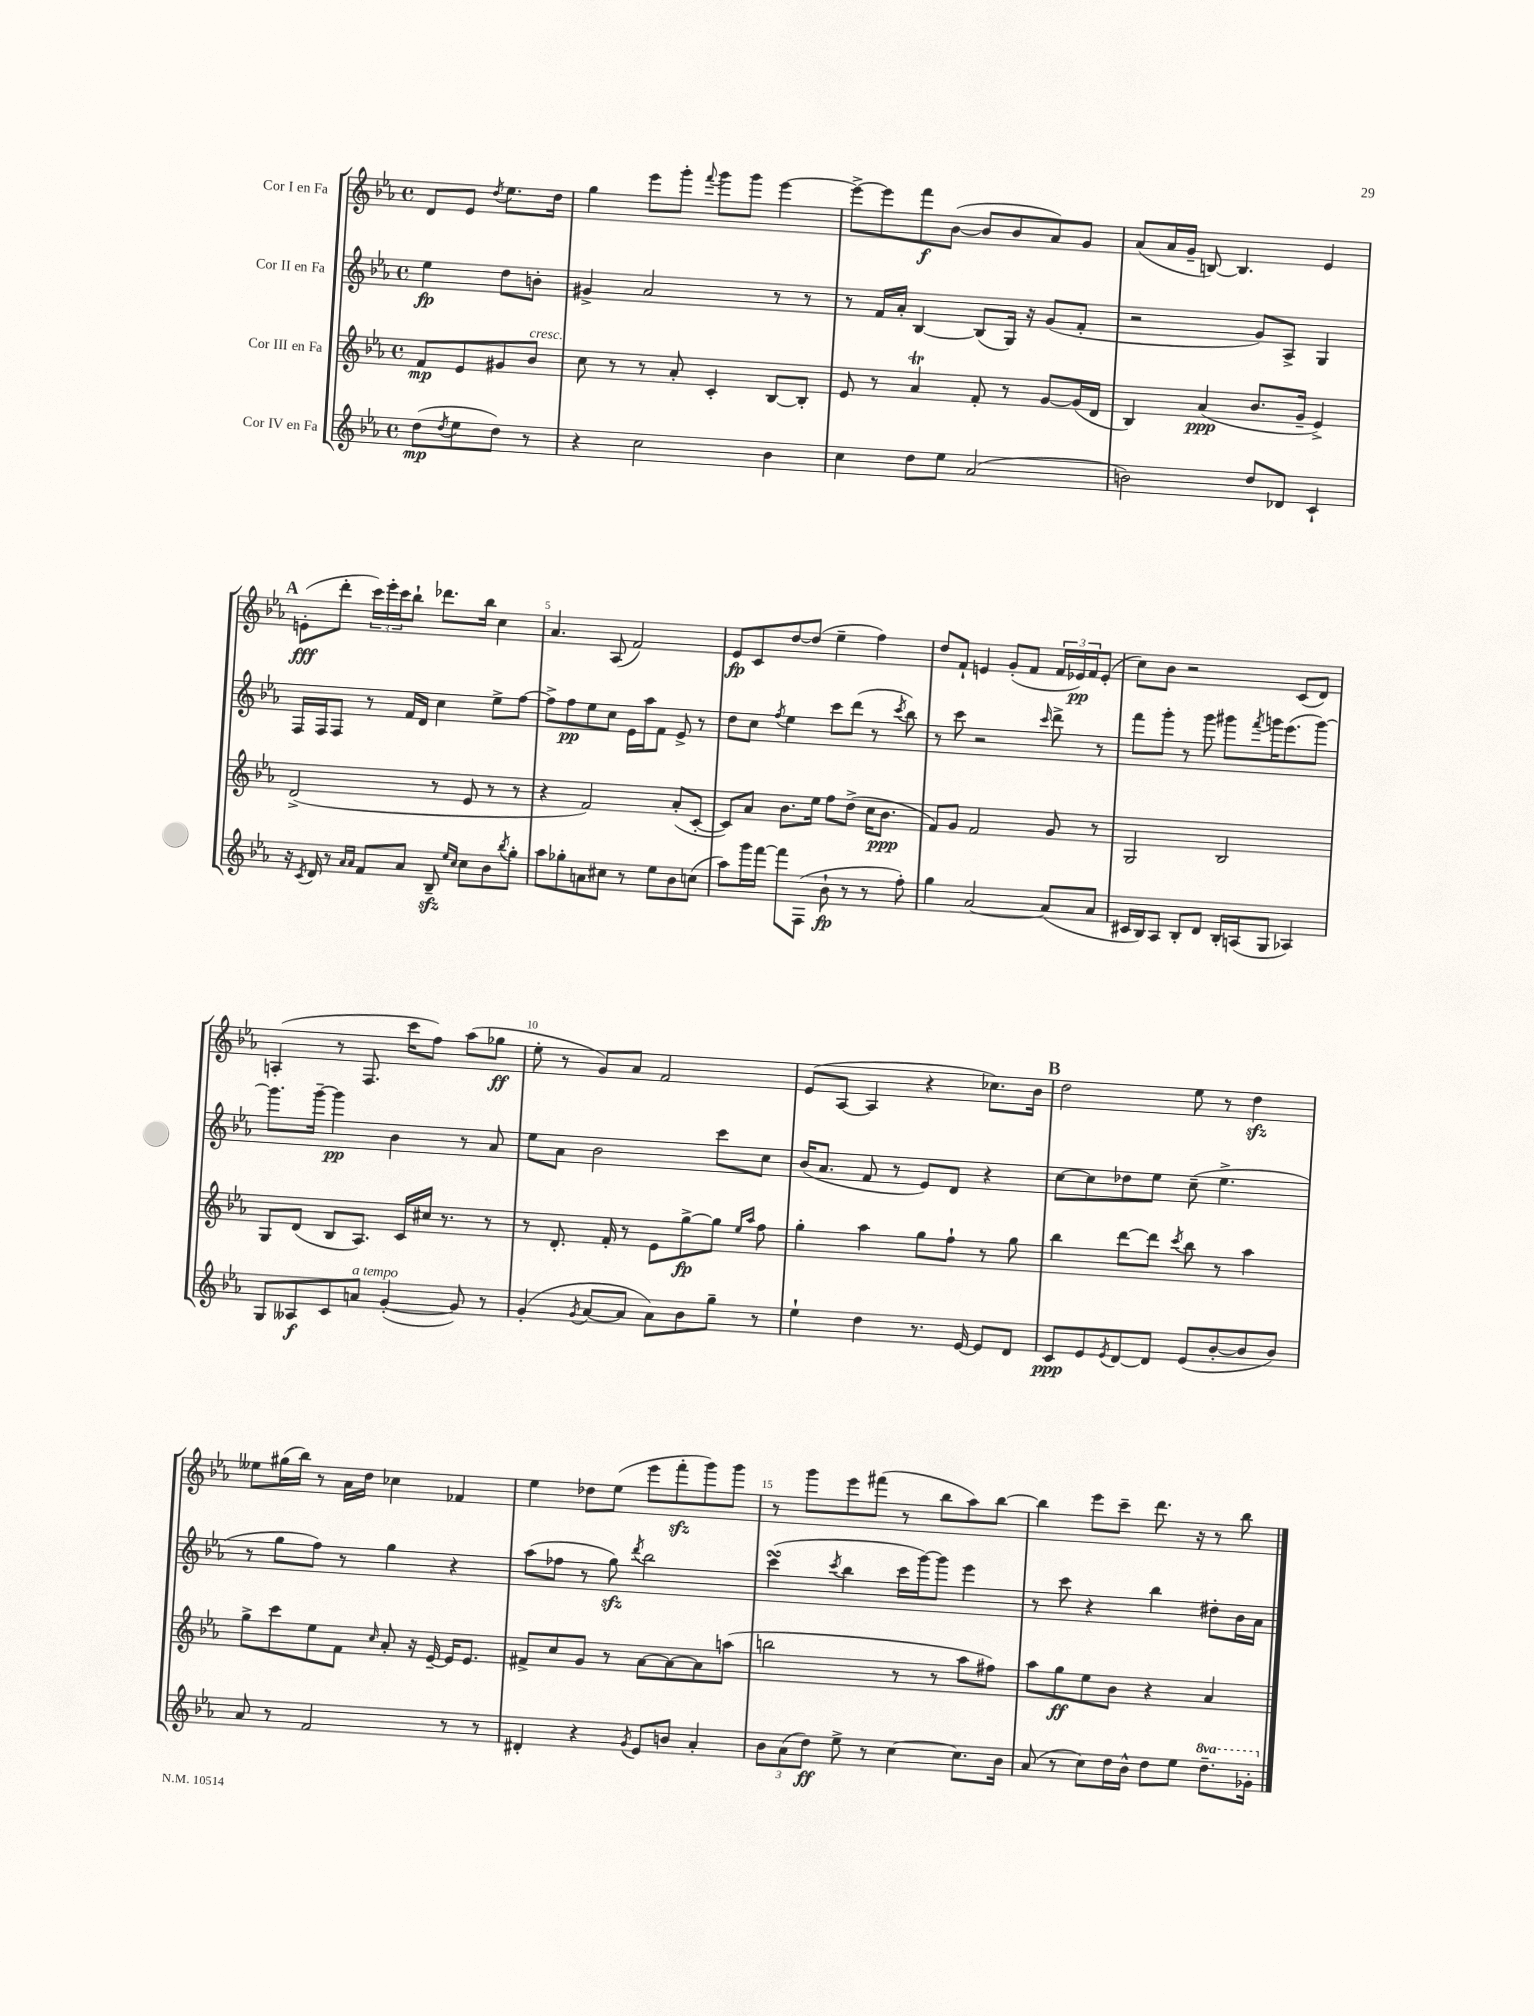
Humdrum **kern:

**kern	**kern	**kern	**kern
*staff4	*staff3	*staff2	*staff1
*clefG2	*clefG2	*clefG2	*clefG2
*k[b-e-a-]	*k[b-e-a-]	*k[b-e-a-]	*k[b-e-a-]
*M4/4	*M4/4	*M4/4	*M4/4
*met(c)	*met(c)	*met(c)	*met(c)
(8dd	8f	4ee-	8d
8qdd	.	.	.
8ee-	8e-	.	8e-
.	.	.	8qdd
8dd)	8g#	8dd	8.ee-
8r	8b-	8b'	.
.	.	.	16dd
=	=	=	=
4r	8cc	4g#^	4gg
.	8r	.	.
2cc	8r	2a-	8eee-
.	8a-'	.	8ggg'
.	.	.	8qqfff
.	4c'	.	8ggg
.	.	.	8ggg
4b-	[8B-	8r	[4eee-
.	8B-']	8r	.
=	=	=	=
4cc	8e-	8r	8eee-^_
.	8r	16f	8eee-]
.	.	16a-'	.
8dd	4a-	[4B-	8fff
8ee-	.	.	([8b-
(2a-	8f'	(8B-]	8b-]
.	8r	16G)	8b-
.	.	16r	.
.	[8g	(8g	8a-)
.	(16g]	8f'	8g
.	16d	.	.
=	=	=	=
2b)	4B-)	2r	(8a-
.	.	.	16a-
.	.	.	16g~
.	(4a-	.	[8B)
.	.	.	4.B]
8dd	8.b-	8g)	.
8d-	.	8A-^	.
.	16g~	.	.
4c`	4e-^)	4G	4e-
=	=	=	=
16r	(2d^	16F	(8e'
8qc	.	.	.
16d	.	16F	.
8r	.	8F	8ddd'
16qqa-	.	.	.
16qqa-	.	.	.
8f	.	8r	24ccc)
.	.	.	24eee-'
.	.	.	24ccc
8a-	.	16f	8bb-`
.	.	16d	.
8B-~	8r	4cc	8.ddd-
16qqee-	.	.	.
16qqcc	.	.	.
8cc	8e-	.	.
.	.	.	16bb-
8b-	8r	8ee-^	4cc
8qbb-	.	.	.
8gg'	8r	[8ff	.
=	=	=	=
8aa-	4r	8ff^]	4.a-
8gg-'	.	8ff	.
8a	2f)	8ee-	.
8cc#	.	8cc	(8A-
8r	.	16e-	2f)
.	.	16aa-	.
8ee-	.	8f	.
8b-	(8a-'	8e-^	.
(8cc	[8c'	8r	.
=	=	=	=
8aa-)	8c])	8dd	8e-
16ggg	8a-	8cc	8c
[16fff	.	.	.
.	.	8qff	.
8fff]	8.b-	4ee-	[8dd
(8F	.	.	(8dd]
.	16ee-	.	.
8b-`	8ff	8ccc	4ee-~
8r	(8dd^	(8ddd	.
8r	16cc	8r	4ff)
.	8.b-	.	.
.	.	8qccc	.
8ff')	.	8bb-)	.
=	=	=	=
4gg	8f)	8r	8dd
.	8g	8ccc	8f`
[2a-	2f	2r	4e
.	.	.	(8g'
.	.	.	8f
.	.	16qqccc	.
(8a-]	8g	8ddd^	24f
.	.	.	24e-)
.	.	.	24f
8a-	8r	8r	(8e-'
=	=	=	=
16c#	2G	8fff	8cc)
16B-)	.	.	.
8A-	.	8ggg'	8b-
8B-'	.	8r	2r
8d	.	8ggg	.
16B-'	2B-	8ggg#	.
(16A	.	.	.
.	.	8qfff	.
8G	.	16ggg	.
.	.	(8.eee-	.
4A-)	.	.	(8c
.	.	[8ggg)	8d)
=	=	=	=
8G	8G	8.ggg]	(4A'
8A--	(8d	.	.
.	.	[16ggg~	.
8c	8B-	4ggg]	8r
8a	8.A-)	.	8.F
([4g'	.	4b-	.
.	16c	.	16ccc
.	16cc#	.	8ff)
.	8.r	.	.
8g])	.	8r	(8aa-
8r	8r	8a-	8gg-
=	=	=	=
(4g'	8r	8ee-	8ee-'
.	8.d'	8a-	8r
8qg	.	.	.
[8a-	.	2b-	8g)
.	16f'	.	.
8a-]	8r	.	8a-
8a-)	8e-	.	2f
8b-	[8gg^	.	.
8gg~	8gg]	8ccc	.
.	16qqee-	.	.
.	16qqaa-	.	.
8r	8ff	8cc	.
=	=	=	=
4ee-`	4gg'	(16b-	(8e-
.	.	8.a-	.
.	.	.	[8A-
4dd	4aa-	8f	4A-]
.	.	8r	.
8.r	8gg	8e-)	4r
.	8ff`	8d	.
[16e-	.	.	.
8e-]	8r	4r	8.cc-)
8d	8gg	.	.
.	.	.	16b-
=	=	=	=
8c	4bb-	[8cc	2dd
8e-	.	8cc]	.
8qe-	.	.	.
[8d	[8ddd	8dd-	.
8d]	8ddd]	8ee-	.
.	8qccc	.	.
(8e-	8bb-	(8cc~	8ee-
[8b-'	8r	4.ee-^	8r
8b-]	4aa-	.	4dd
8b-)	.	.	.
=	=	=	=
8a-	8gg^	8r	8ee--
8r	8ccc	8gg	(16gg#
.	.	.	16bb-)
2f	8ee-	8ff)	8r
.	8f	8r	16a-
.	.	.	16dd
.	16qqcc	.	.
.	8a-'	4gg	4cc-
.	16r	.	.
.	[16e-~	.	.
8r	16e-]	4r	4f-
.	8.e-	.	.
8r	.	.	.
=	=	=	=
4d#'	8f#^	(8aa-	4ee-
.	8cc	8ff-	.
4r	8g	8r	8dd-
.	8r	8gg)	(8ee-
8qg	.	8qddd	.
8e-	[8a-	2bb-	8eee-
8b	8a-_	.	8fff'
4a-'	8a-]	.	8ggg)
.	(8aa	.	8ggg
=	=	=	=
12b-	2bb	(4ccc	8r
(12a-	.	.	.
.	.	.	8ggg
12dd)	.	.	.
.	.	8qccc	.
8ee-^	.	4bb-	8eee-
8r	.	.	(8fff#
[4cc	8r	16ccc	8r
.	.	[16ggg)	.
.	8r	8ggg]	8bb-
8.cc]	8aa-	4eee-	8aa-)
.	8ff#)	.	[8bb-
16b-	.	.	.
=	=	=	=
(8a-	8aa-	8r	4bb-]
8r	8gg	8ccc	.
8cc)	8ee-	4r	8eee-
16dd	8b-	.	8ccc~
16b-^^	.	.	.
8dd	4r	4bb-	8.ddd
8ee-	.	.	.
.	.	.	16r
8.ddd~	4a-	8dd#'	8r
.	.	16b-	8bb-
16gg-'	.	16a-	.
==	==	==	==
*-	*-	*-	*-
